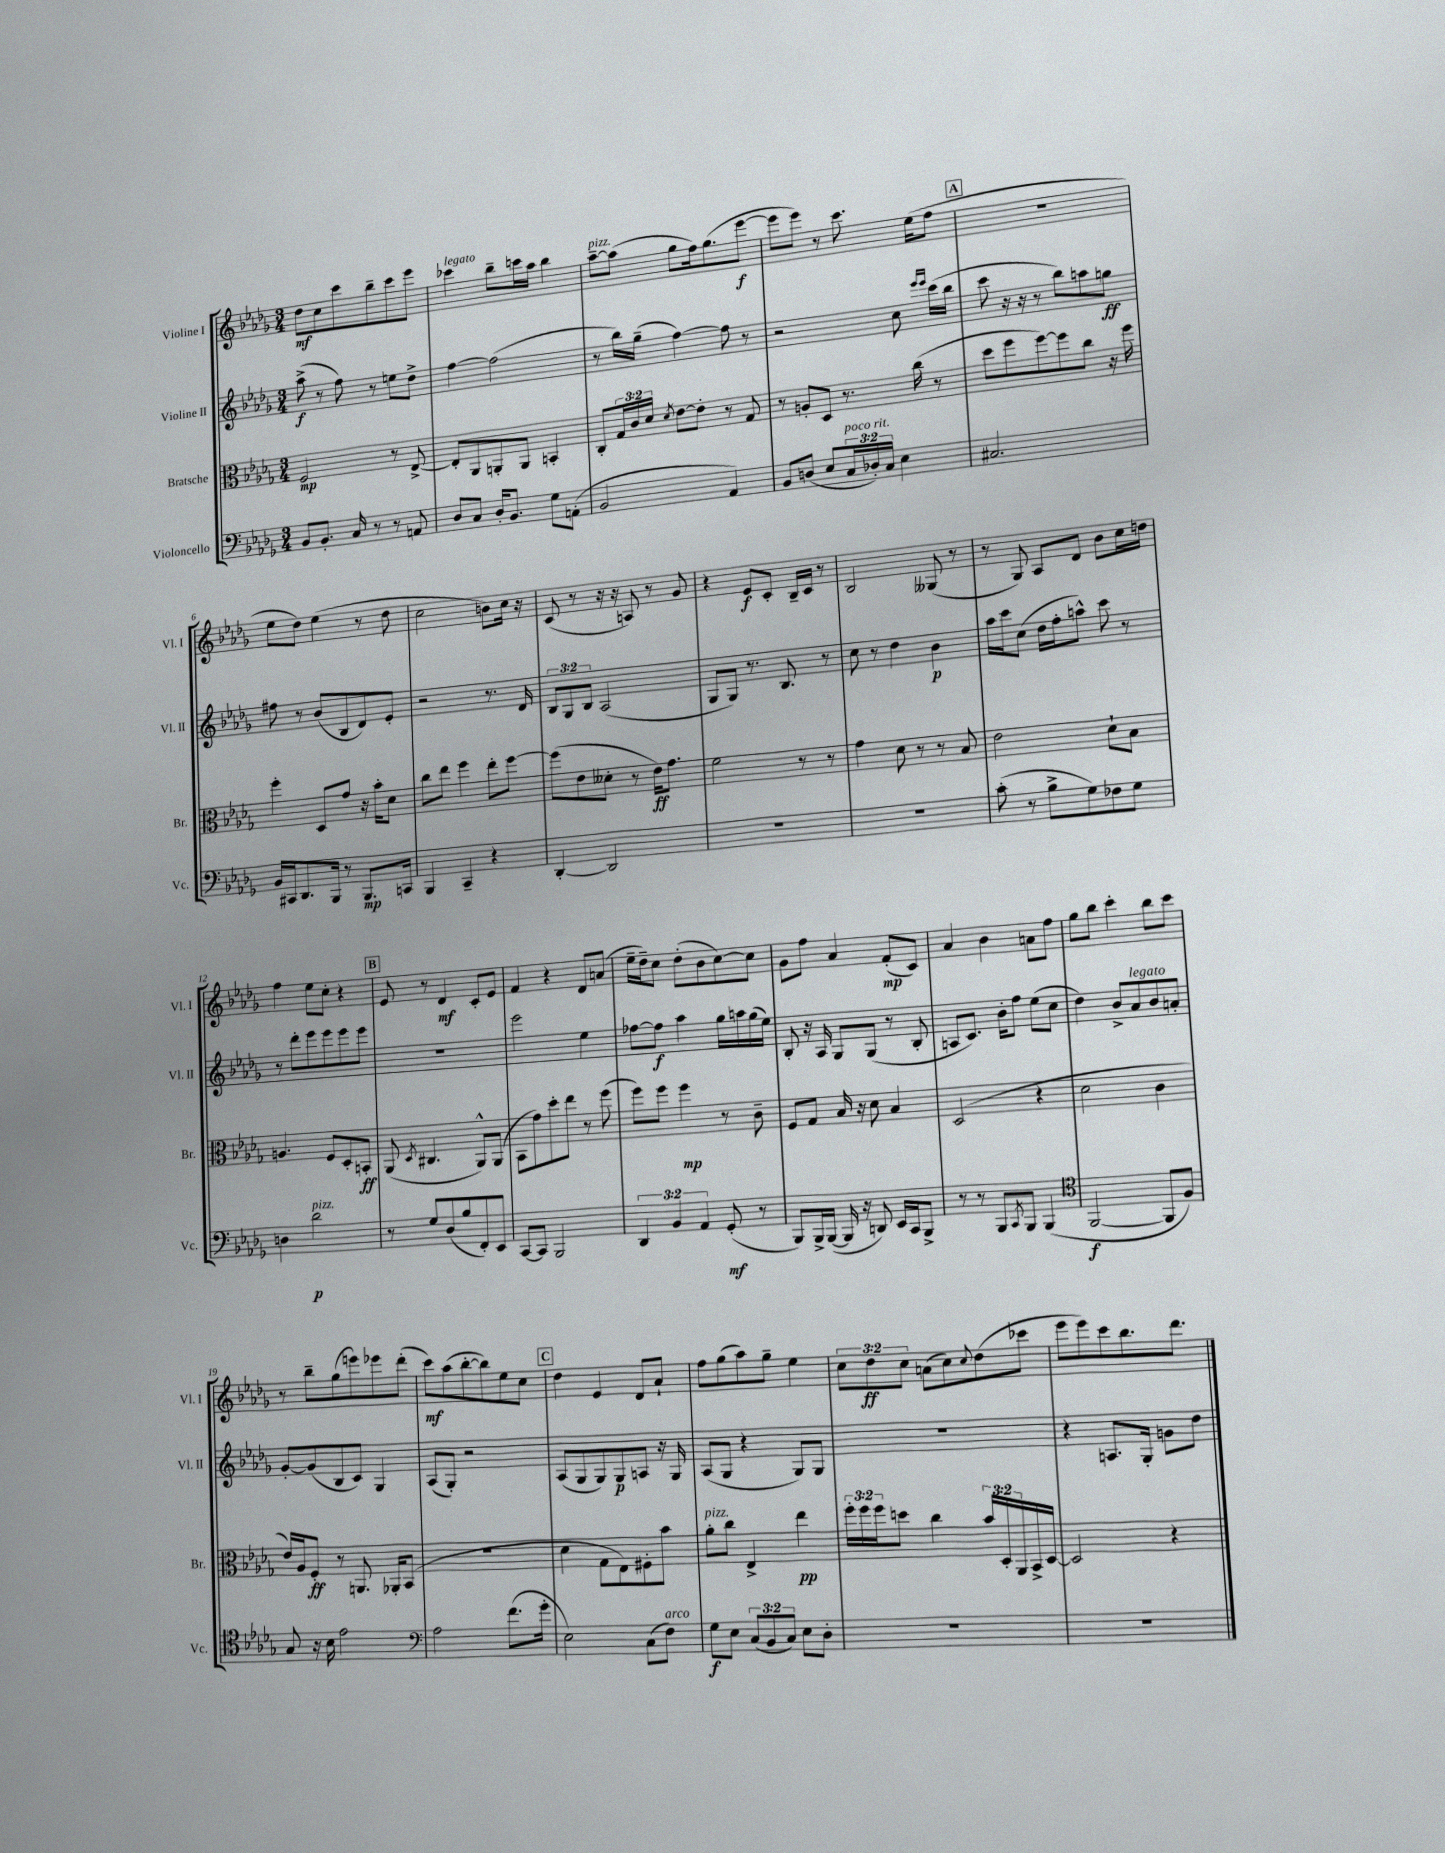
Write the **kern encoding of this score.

**kern	**kern	**kern	**kern
*staff4	*staff3	*staff2	*staff1
*clefF4	*clefC3	*clefG2	*clefG2
*k[b-e-a-d-g-]	*k[b-e-a-d-g-]	*k[b-e-a-d-g-]	*k[b-e-a-d-g-]
*M3/4	*M3/4	*M3/4	*M3/4
8BB-	2F	(8aa-^	8dd-
8.BB-'	.	8r	8cc
.	.	8ff)	8ccc
16C	.	.	.
8r	.	8r	8bb-~
8r	8r	8ee	8ccc
8AA	[8E-^	8dd-^	8eee-
=	=	=	=
8D-	8E-']	[4ff	4ccc-
8C	8AA-	.	.
16D-'	8AA'	(2ff]	8bb-~
8.BB-	.	.	.
.	8AA	.	16ccc
.	.	.	16aa-
8G-	4BB'	.	4bb-
(8AA'	.	.	.
=	=	=	=
2BB-	8C'	8r	[8aa-~
.	24G-	16bb-)	(8aa-]
.	24c	.	.
.	.	(16gg-~	.
.	24d-	.	.
.	8qd-	.	.
.	[8e-	[4ff)	8gg-
.	8e-']	.	16ff)
.	.	.	(8.gg-
4AA-)	8r	8ff]	.
.	8G-	8r	[8eee-
=	=	=	=
8BB-	8r	2r	8eee-]
(8D	8A'	.	8eee-)
8E-	8D-	.	8r
24C	8.r	.	8.ccc
24D-')	.	.	.
24C	.	.	.
4E-	.	8cc	.
.	(16cc	.	(16ee-
.	.	16qqeee-	.
.	.	16qqeee-	.
.	8r	(16ccc	8ff
.	.	16bb-	.
=	=	=	=
2.C#	8dd-	8ccc	2.r
.	8ff	16r	.
.	.	16r	.
.	[8ff)	8r	.
.	8ff]	8bb-)	.
.	8cc	8aa	.
.	16r	8gg	.
.	16ff	.	.
=	=	=	=
16BB-	4ff'	8ff#	8ee-
16CC#	.	.	.
8.DD-	.	8r	8dd-)
.	8D-	(8b-	(4ee-
16BBB-	.	.	.
8r	8g-	8B-	.
8.BBB-	16r	8d-)	8r
.	16b-'	.	.
.	8d-	8e-'	8dd-
16CC	.	.	.
=	=	=	=
4BBB-	8cc	2r	2cc
.	8ee-	.	.
4CC~	4ff	.	.
4r	8ee-'	8.r	8b)
.	[8ff	.	16cc
.	.	16d-	16r
=	=	=	=
[4DD-'	(8ff]	12B-	(8c
.	.	12G-	.
.	8e-	.	8r
.	.	12B-	.
2DD-]	8d--'	(2A-	16r
.	.	.	16r
.	8r	.	8A)
.	16e-)	.	8r
.	8.g-	.	.
.	.	.	8g-
=	=	=	=
2.r	2f	8G-	4r
.	.	8G-)	.
.	.	8.r	8e-
.	.	.	8c'
.	.	8.B-	.
.	8r	.	16B-~
.	.	.	16c
.	8r	8r	8r
=	=	=	=
2.r	4g-	8cc	2B-
.	.	8r	.
.	8d-	4dd-	.
.	8r	.	.
.	8r	4b-	(8G--
.	8B-	.	8r
=	=	=	=
(8c'	2e-	16aa-	8r
.	.	16ccc	.
8r	.	(8cc	8G-)
8B-^	.	16dd-	8A-
.	.	16ff'	.
8G-)	.	8aa^^)	8d-
8F-	8d-`	8ccc	8b-
8G-	8B-	8r	16cc
.	.	.	16dd
=	=	=	=
4D	4.A	8r	4ff
.	.	8ddd-'	.
2d-	.	8eee-	8ee-
.	8F	8eee-	8cc'
.	8D-'	8eee-	4r
.	8BB'	8eee-	.
=	=	=	=
8r	(8AA-	2.r	8e-
.	8qD-	.	.
8G-	4.C#	.	8r
(8D-	.	.	4d-
8B-	.	.	.
8FF')	8AA-^^)	.	8c'
8EE-	(8AA-	.	8e-
=	=	=	=
[8CC	8BB-	2eee-	4f
8CC]	8g-)	.	.
2BBB-	8dd-'	.	4r
.	8ee-	.	.
.	8r	4ee-	8d-
.	(8ff	.	(8a
=	=	=	=
6DD-	8ff)	[8ff-	16ee-~
.	.	.	16dd-~)
.	8ff	8ff-]	8cc
6BB-	.	.	.
.	4ff	4aa-	(8dd-'
6AA-	.	.	.
.	.	.	8b-
(8GG-'	8r	16gg-	[8cc)
.	.	16aa	.
8r	8c~	(16gg-	8cc]
.	.	16ee-)	.
=	=	=	=
8BBB-)	8F	8B-'	8g-
16BBB-^	8G-	16r	8ff
([16BBB-	.	16A-	.
16BBB-]	16B-	8G-	4a-
16r	16r	.	.
8DD)	8d-	(8G-	.
16EE-	4B-	8r	(8f'
16CC	.	.	.
8BBB-^	.	8B-'	8c)
=	=	=	=
8r	(2D-	8A	4a-
8r	.	8.c)	.
8BBB-	.	.	4b-
.	.	16b-'	.
8qCC	.	.	.
8BBB-	.	8ff	.
(4BBB-	4r	(8ee-	8a
.	.	8cc	8ff
=	=	=	=
*clefC4	*	*	*
[2FF	2d-	4dd-)	8gg-
.	.	.	8bb-
.	.	8b-^	4ccc'
.	.	8a-	.
8FF]	4c	8b-	8bb-
8F)	.	8a'	8ccc
=	=	=	=
8G-	16e-)	[8g-'	8r
.	16A-	.	.
16r	8F'	(8g-]	8bb-~
16B-	.	.	.
2e-	8r	8B-	(8gg-
.	8.AA	8c)	8eee)
.	.	4G-	8eee-
.	16AA-'	.	.
.	(8BB-	.	(8ddd-'
=	=	=	=
*clefF4	*	*	*
2A-	2.r	(8A-	8ccc)
.	.	8G-')	(8aa-
.	.	2r	[8bb-'
.	.	.	8bb-])
(8.f	.	.	8ee-
.	.	.	8cc
16g-'	.	.	.
=	=	=	=
2E-)	4d-	(8A-	4dd-
.	.	8G-	.
.	8G-	8G-)	4e-
.	8E-)	8G-	.
(8C	8F#'	8A	8d-
8F)	8b-	16r	8a-`
.	.	16G-	.
=	=	=	=
8G-	8a-'	(8A-	8ff
8E-	8cc	8G-	(8gg-
(12C	4E-^	4r	8aa-)
12BB-	.	.	.
.	.	.	8gg-~
12C)	.	.	.
8E-	4ee-	8G-)	4ee-
8D-'	.	8G-	.
=	=	=	=
2.r	24ff'	2.r	12cc
.	24ff	.	.
.	24ff	.	12dd-
.	8dd	.	.
.	.	.	12cc
.	4cc	.	(8a
.	.	.	8cc)
.	.	.	8qqcc
.	24b-	.	(8dd-
.	24D-'	.	.
.	24AA-	.	.
.	16BB-^	.	8ccc-
.	[16D-	.	.
=	=	=	=
2.r	2D-]	4r	8eee-
.	.	.	8eee-)
.	.	8.A	8ccc
.	.	.	8.bb-
.	.	16G-'	.
.	4r	8g	.
.	.	.	8.ddd-
.	.	8dd-	.
==	==	==	==
*-	*-	*-	*-
